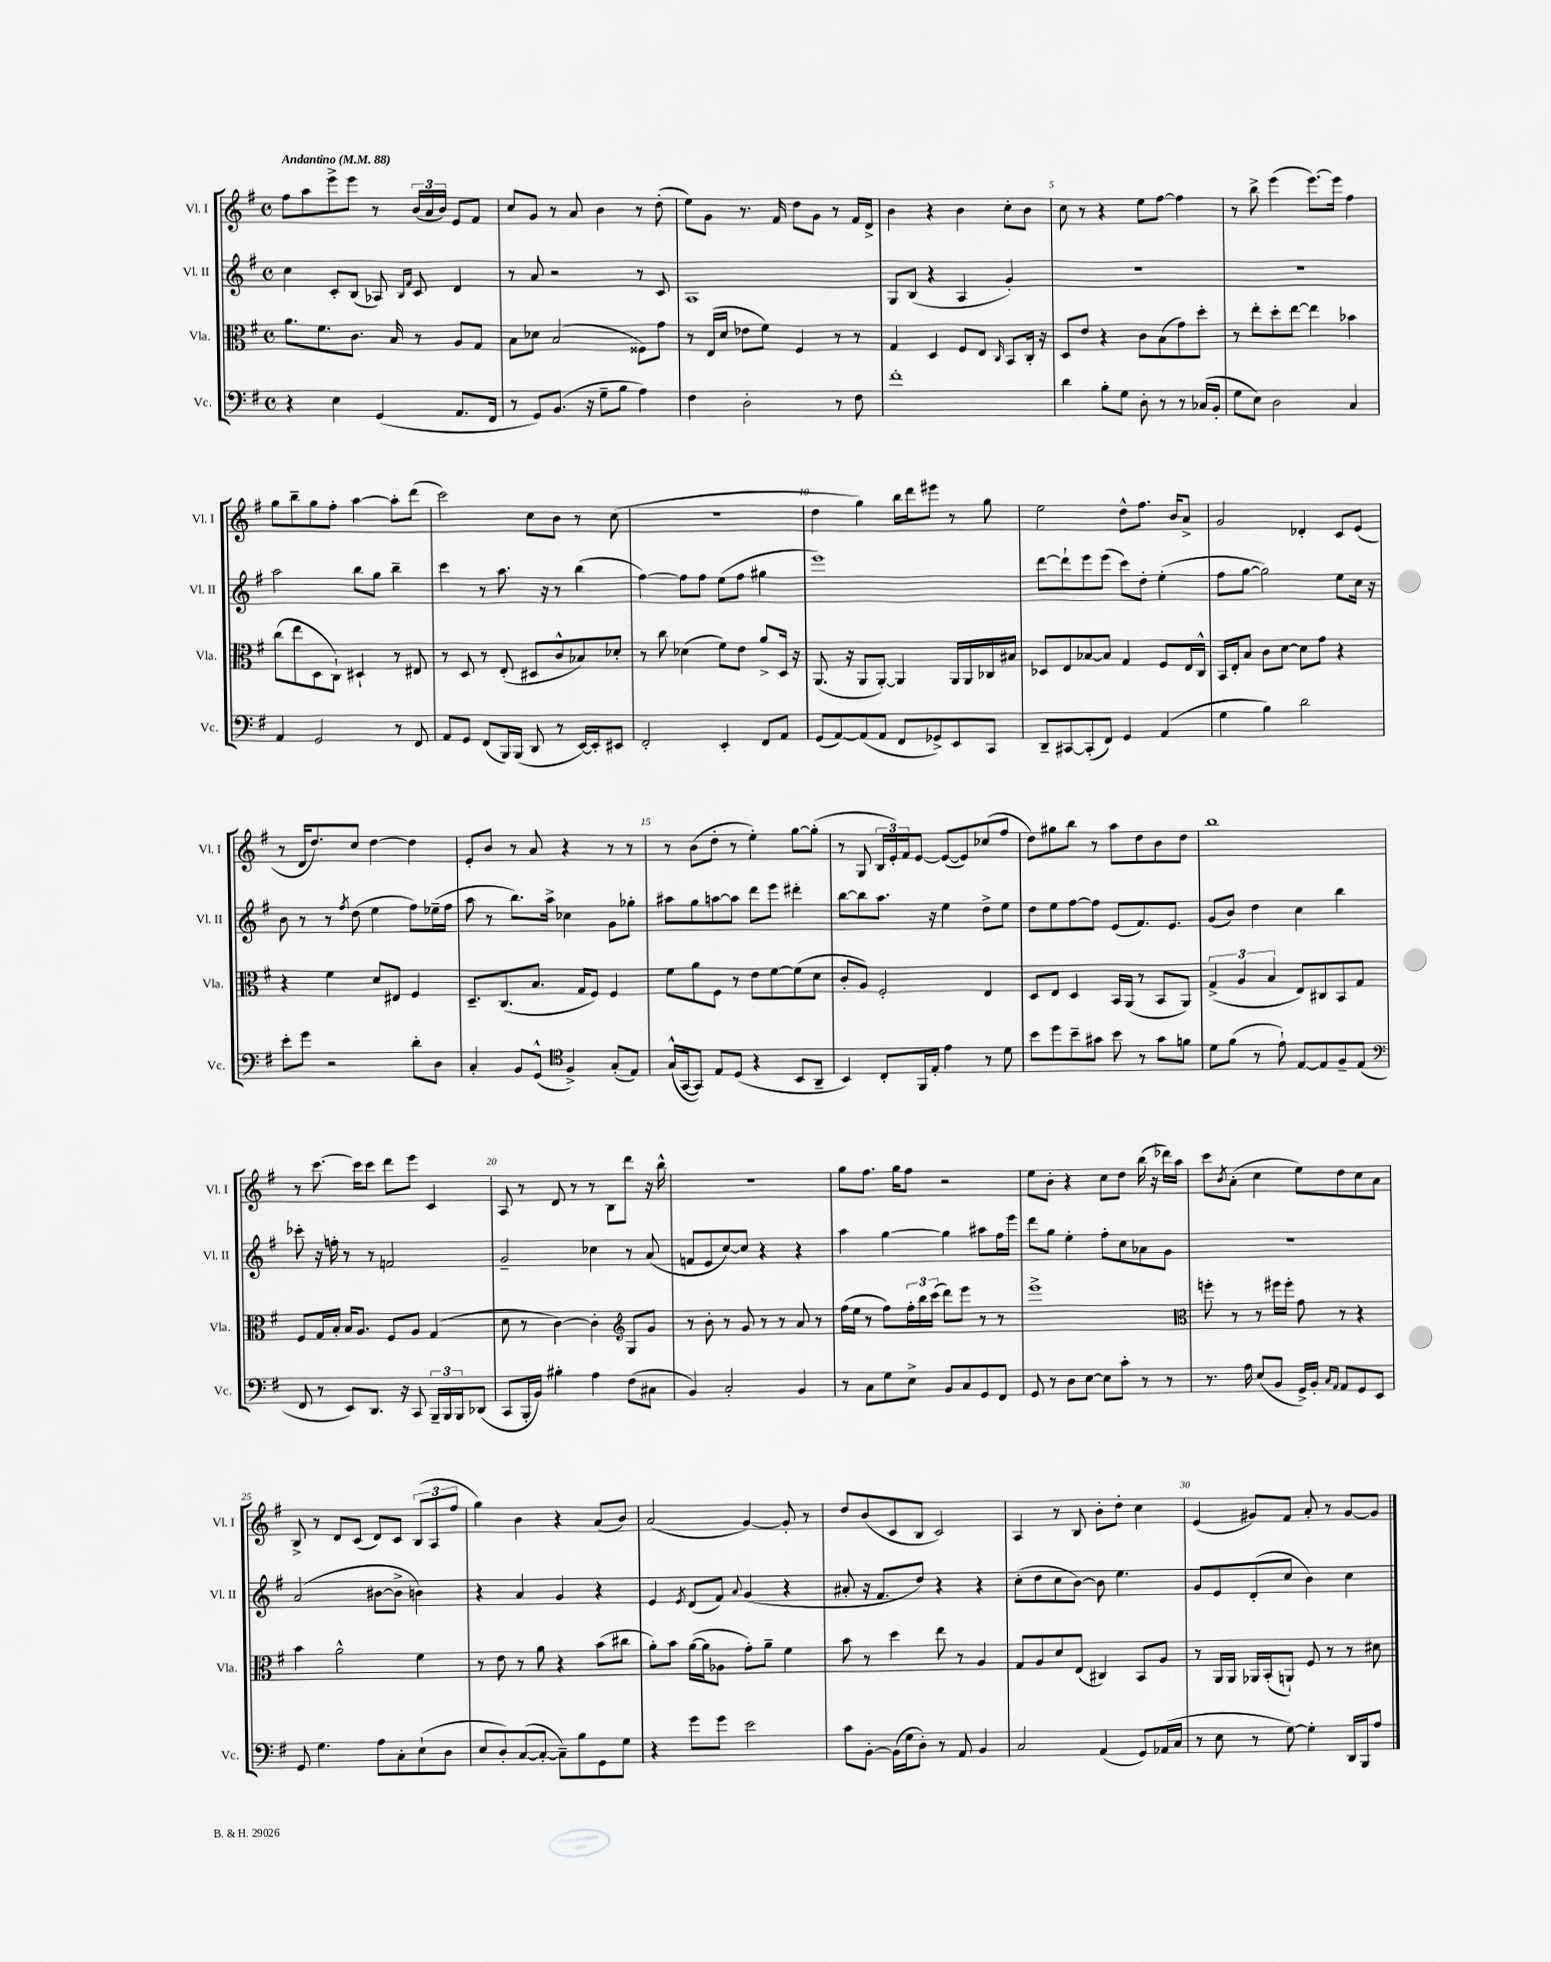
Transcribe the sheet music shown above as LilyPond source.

<<
\new StaffGroup <<
\new Staff = "s0" \with { instrumentName = "Vl. I" shortInstrumentName = "Vl. I" } {
    \clef treble \key g \major \defaultTimeSignature \time 4/4 \tempo "Andantino" 4 = 88
    fis''8 a''8 e'''8-> e'''8 r8 \tuplet 3/2 { b'16( a'16 b'16) } e'8 fis'8 |
    c''8 g'8 r8 a'8 b'4 r8 d''8-.( |
    e''8) g'8 r8. fis'16 d''8 g'8 r8 fis'16 d'16-> |
    b'4 r4 b'4 c''8-. b'8 |
    c''8 r8 r4 e''8 fis''8~ fis''4 |
    r8 b''8-> e'''4( e'''8.~) e'''16 fis''4 |
    g''8 b''8-- g''8 fis''8-. a''4~ a''8-. d'''8( |
    c'''2) c''8 b'8 r8 c''8( |
    r1 |
    d''4 g''4) b''16 d'''16 eis'''8 r8 g''8 |
    e''2 d''8-^ fis''8. b'16 a'8-> |
    g'2 des'4-. c'8 e'8( |
    r8 d'16 d''8.) c''8 d''4~ d''4 |
    e'8-. b'8 r8 a'8 r4 r8 r8 |
    r8 b'8( d''8-. r8 e''4-.) g''8~ g''8-.( |
    r8 g8 \tuplet 3/2 { b16 e'16-.) fis'16 } e'8~ e'8~( e'8) ces''8( fis''8 |
    d''8) gis''8 b''8 r8 a''8 d''8 b'8 d''8 |
    b''1 |
    r8 c'''8.~ c'''16 c'''8 d'''8 e'''8 c'4 |
    a8 r8 d'8 r8 r8 b8 d'''8 r16 b''16-^ |
    r1 |
    g''8 fis''8. g''16 fis''8 r2 |
    e''8 b'8-. r4 c''8 d''8 b''16( r16 des'''16) a''16 |
    c'''8 \acciaccatura { b'8 } a'8-.( c''4 e''8) d''8 c''8 a'8 |
    b8-> r8 d'8 c'8( d'8) c'8 \tuplet 3/2 { b8( a8 fis''8 } |
    g''4) b'4 r4 a'8( b'8) |
    a'2( g'4~) g'8-. r8 |
    d''8 b'8( c'8 b8 c'2) |
    a4 r8 b8 b'8-. d''8-. c''4 |
    e'4( gis'8) fis'8 a'8-. r8 gis'8~ gis'8 \bar "|." |
}
\new Staff = "s1" \with { instrumentName = "Vl. II" shortInstrumentName = "Vl. II" } {
    \clef treble \key g \major \defaultTimeSignature \time 4/4
    c''4 c'8-. b8( aes8) \grace { b16 fis'16 } c'8 d'4 |
    r8 a'8 r2 r8 c'8 |
    a1 |
    g8 b8( r4 a4 g'4-.) |
    R1 |
    R1 |
    a''2 b''8 g''8 b''4-- |
    c'''4 r8 a''8. r16 r8 b''4( |
    fis''4~) fis''8 fis''8 e''8( fis''8 gis''4 |
    e'''1) |
    d'''8~ d'''8-! e'''8 e'''8( c'''8) d''8-. e''4-.( |
    fis''8 g''8~ g''2) e''8 c''16 r16 |
    b'8 r8 r8 \acciaccatura { fis''8 } d''8( e''4 fis''8) ees''16--( fis''16 |
    a''8 r8 b''8.) a''16-> ces''4 g'8 ges''8-. |
    ais''8 g''8 a''8~ a''8 d'''8 e'''8 dis'''4-. |
    b''8~ b''8 a''8. r16 e''4 d''8-> e''8 |
    d''8 e''8 fis''8~ fis''8 e'8( fis'8.) e'8. |
    g'8( b'8) d''4 c''4 b''4 |
    ces'''8-. r16 f''16-. r8 r8 f'2 |
    g'2-- ces''4 r8 a'8( |
    f'8 e'8 c''8~) c''8 r4 r4 |
    a''4 g''4~ g''4 ais''8 fis''16 e'''16 |
    d'''8 g''8 e''4-. fis''8-. c''8 aes'8 g'8 |
    R1 |
    a'2( bis'8~ bis'8-> b'4) |
    r4 a'4 g'4 r4 |
    e'4 \acciaccatura { e'8 } d'8( fis'8) \appoggiatura { a'8 } g'4( r4 |
    ais'8-. r16 fis'8. d''8) r4 r4 |
    c''8-.( d''8 c''8 b'8~) b'8 e''4. |
    g'8 e'8 d'8-.( c''8 b'4) c''4 \bar "|." |
}
\new Staff = "s2" \with { instrumentName = "Vla." shortInstrumentName = "Vla." } {
    \clef alto \key g \major \defaultTimeSignature \time 4/4
    a'8. fis'8. c'8. b16 r8 a8 g8 |
    b8 des'8 b2( fisis8) g'8 |
    r8 e16( d'16 ees'8 fis'8) fis4 r8 r8 |
    g4 d4 fis8 e8 \grace { c16 } b,8 c16-. r16 |
    d8 e'8 r4 c'8 b8( g'8) d''8-. |
    r8 e''8-. d''8-. e''8~ e''4 bes'4 |
    c''8( e''8 d8 c8-!) dis4-! r8 eis8 |
    r8 d8 r8 e8-.( dis8 c'8-^ bes8) des'8-. |
    r8 c''8 des'4( fis'8) e'8 a'8-> d16 r16 |
    a,8.( r16 a,8 a,8~-.) a,4 a,16 a,16 ces16 bis16 |
    des8 e8 bes8~ bes8 g4 fis8 e16 c16-^ |
    b,16 e16-. b8 c'8 d'8~ d'8 g'8 r4 |
    r4 fis'4 d'8 eis8 fis4 |
    d8.-- c8.( b8. g16 fis8) fis4 |
    fis'8 a'8 fis8 r8 e'8 fis'8~ fis'8( d'8 |
    c'8-. a8) fis2-. e4 |
    d8 e8 d4 b,16 a,16( r8 b,8 a,8) |
    \tuplet 3/2 { g4->( a4 b4 } e8) cis8 b,8 g8 |
    fis8 g16 b16-. b16 a8. fis8 a8 g4( |
    d'8 r8 c'4~) c'4-. \clef treble g8 g'8 |
    r8 b'8-. r8 g'8 r8 r8 a'8 r8 |
    fis''16( e''16 r8 fis''8) \tuplet 3/2 { fis''16-. b''16 c'''16( } d'''8) e'''8 r8 r8 |
    e'''1-> |
    \clef alto f''8-. r8 r8 fis''16 fis''16-. g'8 r8 r4 |
    b'4 a'2-^ fis'4 |
    r8 e'8 r8 a'8 r4 b'8( cis''8 |
    a'8-.) b'8 a'16~( a'16 aes8 g'8-.) a'8-- fis'4 |
    b'8 r8 d''4 e''8 r8 a4 |
    g8 a8 d'8 e8( cis4) b,8 a8 |
    r8 a,16 a,16 aes,16 b,16-.( a,8-!) fis8 r8 r8 dis'8 \bar "|." |
}
\new Staff = "s3" \with { instrumentName = "Vc." shortInstrumentName = "Vc." } {
    \clef bass \key g \major \defaultTimeSignature \time 4/4
    r4 e4 g,4( a,8. fis,16 |
    r8 g,8) b,8.( r16 g8-- b8 a4) |
    fis4 d2-. r8 fis8 |
    fis'1-. |
    d'4 b8-. g8 d8-. r8 r8 ces16( b,16-. |
    g8 e8) d2 c4 |
    a,4 g,2 r8 fis,8 |
    a,8 g,8 fis,8( b,,16) b,,16( d,8 r8 e,16~) e,16-. eis,8 |
    fis,2-. e,4-. fis,8 a,8 |
    g,8( a,8~) a,8( a,8 fis,8 ges,8->) e,8 c,8 |
    d,8-- cis,8~ cis,8-.( fis,8) g,4 a,4( |
    g4 b4) d'2 |
    e'8-. g'8 r2 d'8-. d8 |
    c4-. b,8 g,8-^( \clef tenor fis4->) g8-.( e8) |
    g16-^( g,16~ g,8) e8 d8( r4 b,8 a,8-- |
    b,4) c8-. fis,16 e16-. e'4 r8 d'8 |
    b'8 d''8 b'8-- gis'8 b'8 r8 gis'8 f'8 |
    d'8 fis'8( r8 e'8-!) e8~ e8 fis8-- e8( |
    \clef bass fis,8 r8 e,8) d,8. r16 c,8 \tuplet 3/2 { b,,16-- b,,16 b,,16 } des,8( |
    c,8 b,,16-. b,16) bis4-. a4 fis8( cis8 |
    b,4) c2-. b,4 |
    r8 c8 g8 e8-> b,8 c8 g,8 fis,8 |
    g,8 r8 d8 e8~ e8 c'8-. r8 r8 |
    r8. a16 e8( b,8 g,16->) b,16-. \grace { c16 a,16 } a,8 g,8 e,8 |
    g,8 g4. a8 c8-. e8-!( d8 |
    e8 d8-.) c8~( c8~-. c8--) b8 g,8 g8 |
    r4 g'8 g'8 e'2 |
    c'8 b,8~-. b,16( g16 d8-.) r8 a,8 b,4 |
    c2 a,4( g,8) aes,16( c16 |
    r8 e8 r8 g8~) g4-. d,16 b,,16 a8 \bar "|." |
}
>>
>>
\layout { \context { \Score \override BarNumber.break-visibility = ##(#f #t #t) barNumberVisibility = #(every-nth-bar-number-visible 5) } }
